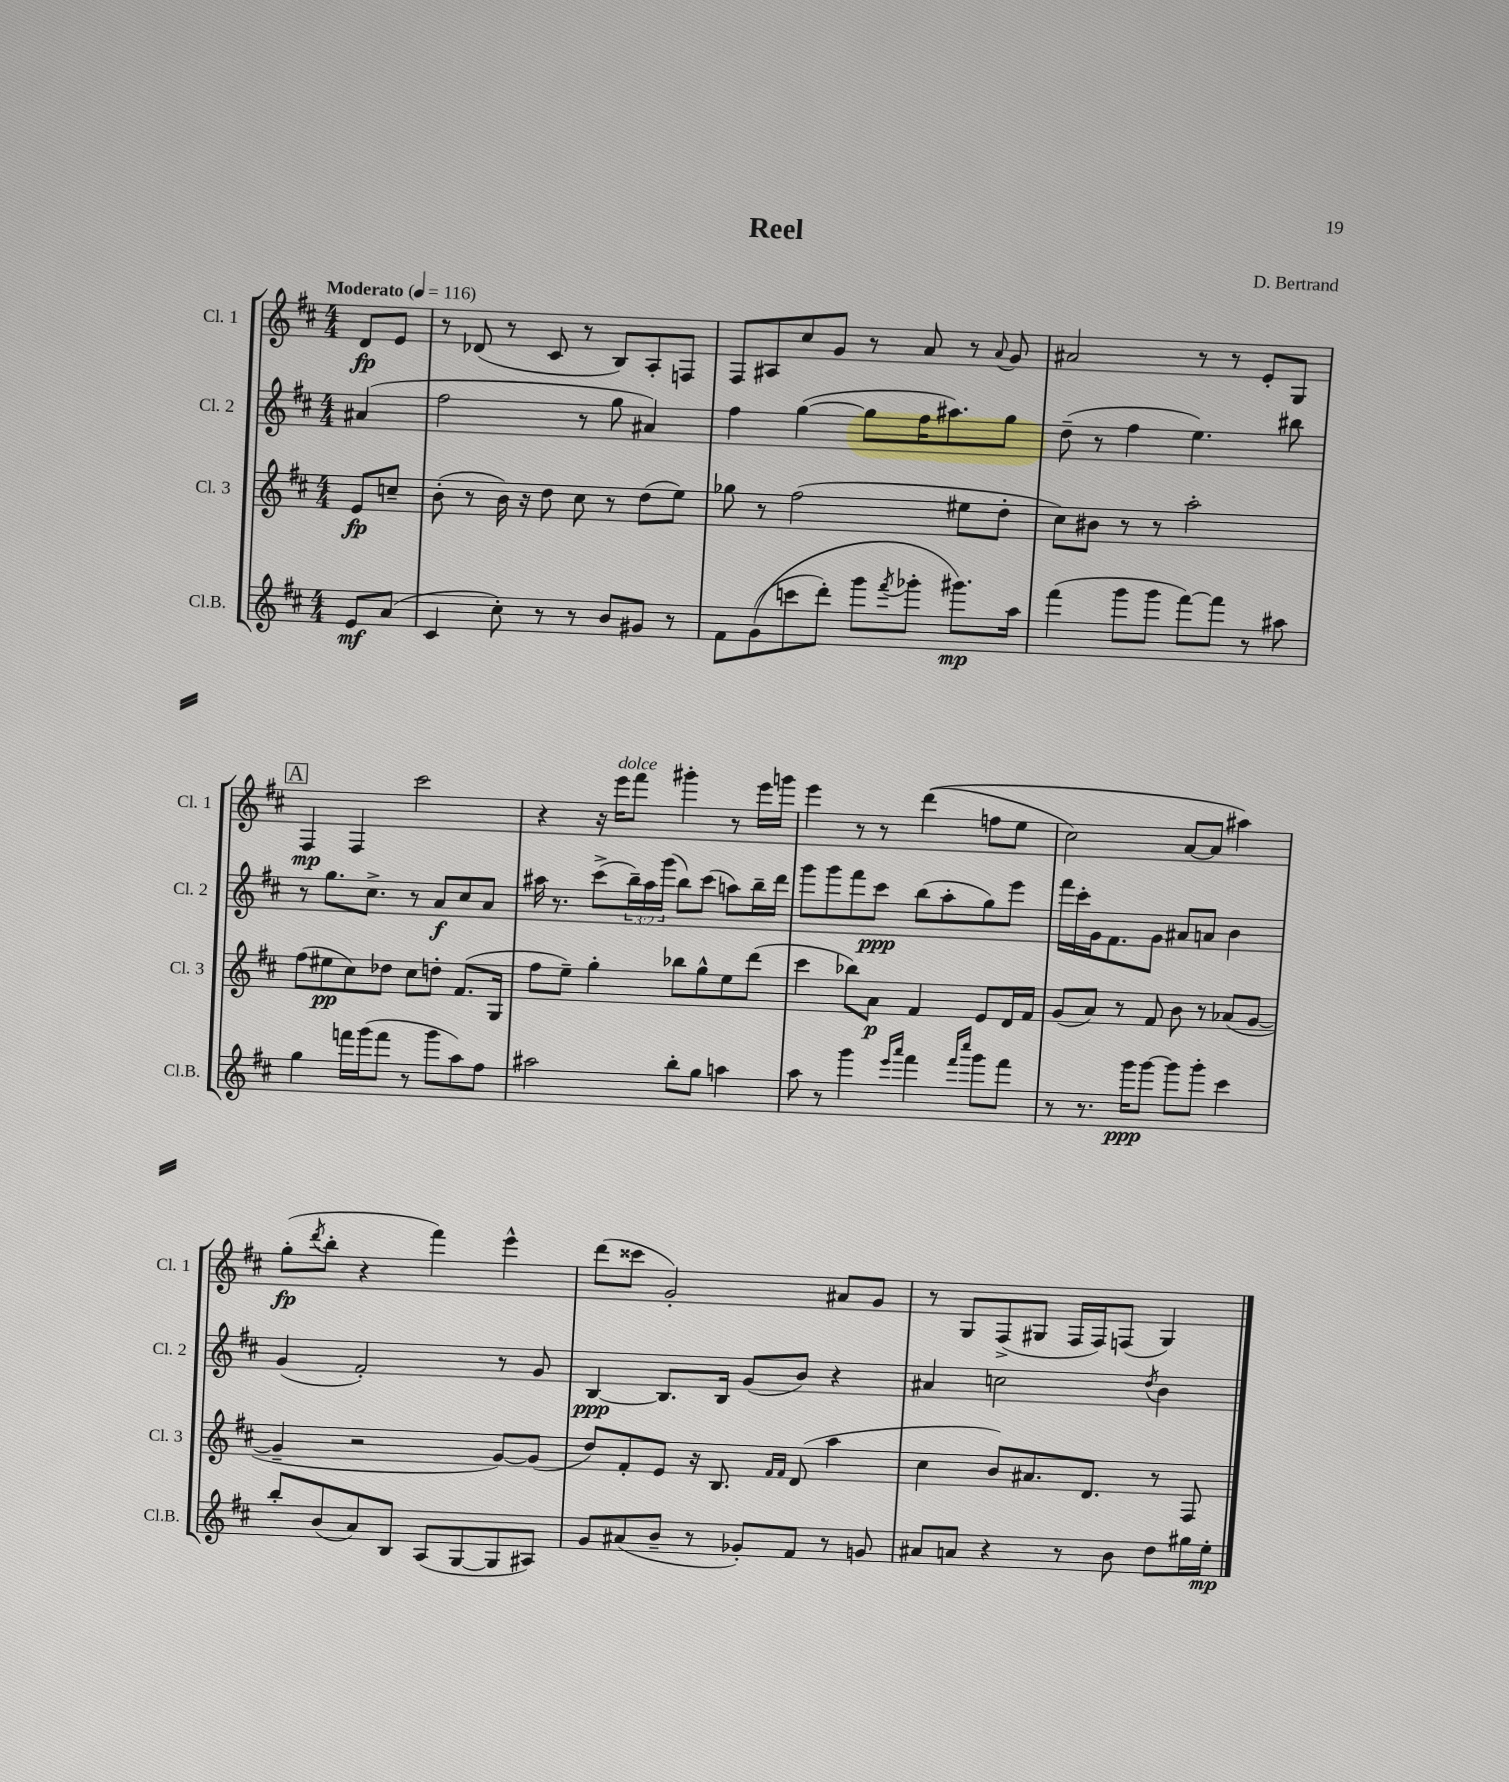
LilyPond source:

\header { title = "Reel" composer = "D. Bertrand" }
<<
\new StaffGroup <<
\new Staff = "s0" \with { instrumentName = "Cl. 1" shortInstrumentName = "Cl. 1" } {
    \clef treble \key d \major \numericTimeSignature \time 4/4 \partial 4 \tempo "Moderato" 4 = 116
    d'8\fp e'8 |
    r8 des'8( r8 cis'8 r8 b8) a8-. f8 |
    fis8 ais8 cis''8 g'8 r8 a'8 r8 \appoggiatura { a'8 } g'8 |
    ais'2 r8 r8 e'8-. g8 |
    \mark \markup { \box "A" } fis4\mp fis4 cis'''2 |
    r4 r16 e'''16^\markup { \italic "dolce" } fis'''8 gis'''4-. r8 e'''16 g'''16 |
    e'''4 r8 r8 d'''4(\( f''8 e''8 |
    cis''2) a'8~ a'8 ais''4\) |
    g''8-.\fp( \acciaccatura { d'''8 } b''8-. r4 fis'''4) e'''4-^ |
    d'''8( cisis'''8 g'2-.) ais'8 g'8 |
    r8 g8 fis8->( gis8 fis16 fis16) f8( gis4) \bar "|." |
}
\new Staff = "s1" \with { instrumentName = "Cl. 2" shortInstrumentName = "Cl. 2" } {
    \clef treble \key d \major \numericTimeSignature \time 4/4 \override Staff.TupletNumber.text = #tuplet-number::calc-fraction-text \partial 4
    ais'4( |
    fis''2 r8 g''8 ais'4) |
    fis''4 g''4~( g''8 fis''16 ais''8.) g''8 |
    d''8--( r8 fis''4 e''4.) bis''8 |
    \mark \markup { \box "A" } r8 g''8. cis''8.-> r8 a'8\f cis''8 a'8 |
    ais''16 r8. cis'''8->( \tuplet 3/2 { b''16--) ais''16 g'''16( } b''8) cis'''8( a''8) b''16-- d'''16 |
    g'''8 g'''8 fis'''8 cis'''8\ppp b''8( a''8-. g''8) e'''8 |
    fis'''16 cis'''16-. g'16 fis'8. g'8 ais'8 a'8 b'4 |
    g'4( fis'2-.) r8 g'8 |
    b4~\ppp b8. b16 g'8( b'8) r4 |
    ais'4 c''2 \acciaccatura { d''8 } b'4 \bar "|." |
}
\new Staff = "s2" \with { instrumentName = "Cl. 3" shortInstrumentName = "Cl. 3" } {
    \clef treble \key d \major \numericTimeSignature \time 4/4 \partial 4
    e'8\fp c''8-- |
    b'8-.( r8 b'16) r16 d''8 cis''8 r8 d''8( e''8) |
    ges''8 r8 fis''2( eis''8 d''8-. |
    cis''8) bis'8 r8 r8 a''2-. |
    \mark \markup { \box "A" } fis''8( eis''8\pp cis''8) des''8 cis''8 d''8-. fis'8.( g16 |
    fis''8 e''8--) g''4-. bes''8 g''8-^ e''8 d'''8( |
    cis'''4 bes''8) a'8\p fis'4 e'8 d'16 fis'16 |
    g'8( a'8) r8 fis'8 b'8 r8 aes'8( g'8~ |
    g'4-- r2 g'8~) g'8( |
    d''8) fis'8-. e'8 r16 b8. \grace { fis'16 fis'16 } d'8( a''4 |
    cis''4 b'8) ais'8. d'8. r8 fis8 \bar "|." |
}
\new Staff = "s3" \with { instrumentName = "Cl.B." shortInstrumentName = "Cl.B." } {
    \clef treble \key d \major \numericTimeSignature \time 4/4 \partial 4
    e'8\mf a'8( |
    cis'4 cis''8-.) r8 r8 b'8 gis'8 r8 |
    fis'8 g'8(\( c'''8 d'''8-.) g'''8 \acciaccatura { fis'''8 } ges'''8-. gis'''8.\mp\) a''16 |
    fis'''4( g'''8 g'''8 fis'''8~) fis'''8 r8 ais''8 |
    \mark \markup { \box "A" } g''4 f'''16 g'''16( f'''8 r8 g'''8 a''8) fis''8 |
    ais''2 b''8-. g''8 a''4 |
    a''8 r8 g'''4 \grace { e'''16 a'''16 } fis'''4 \grace { fis'''16 cis''''16 } g'''8 fis'''8 |
    r8 r8. g'''16\ppp g'''8~ g'''8 g'''8-. cis'''4 |
    b''8-. b'8( a'8) b8 a8( g8~ g8 ais8) |
    g'8 ais'8( b'8-- r8 ges'8-.) fis'8 r8 g'8 |
    ais'8 a'8 r4 r8 b'8 d''8 gis''16 e''16-.\mp \bar "|." |
}
>>
>>
\layout { \context { \Score \remove "Bar_number_engraver" } }
